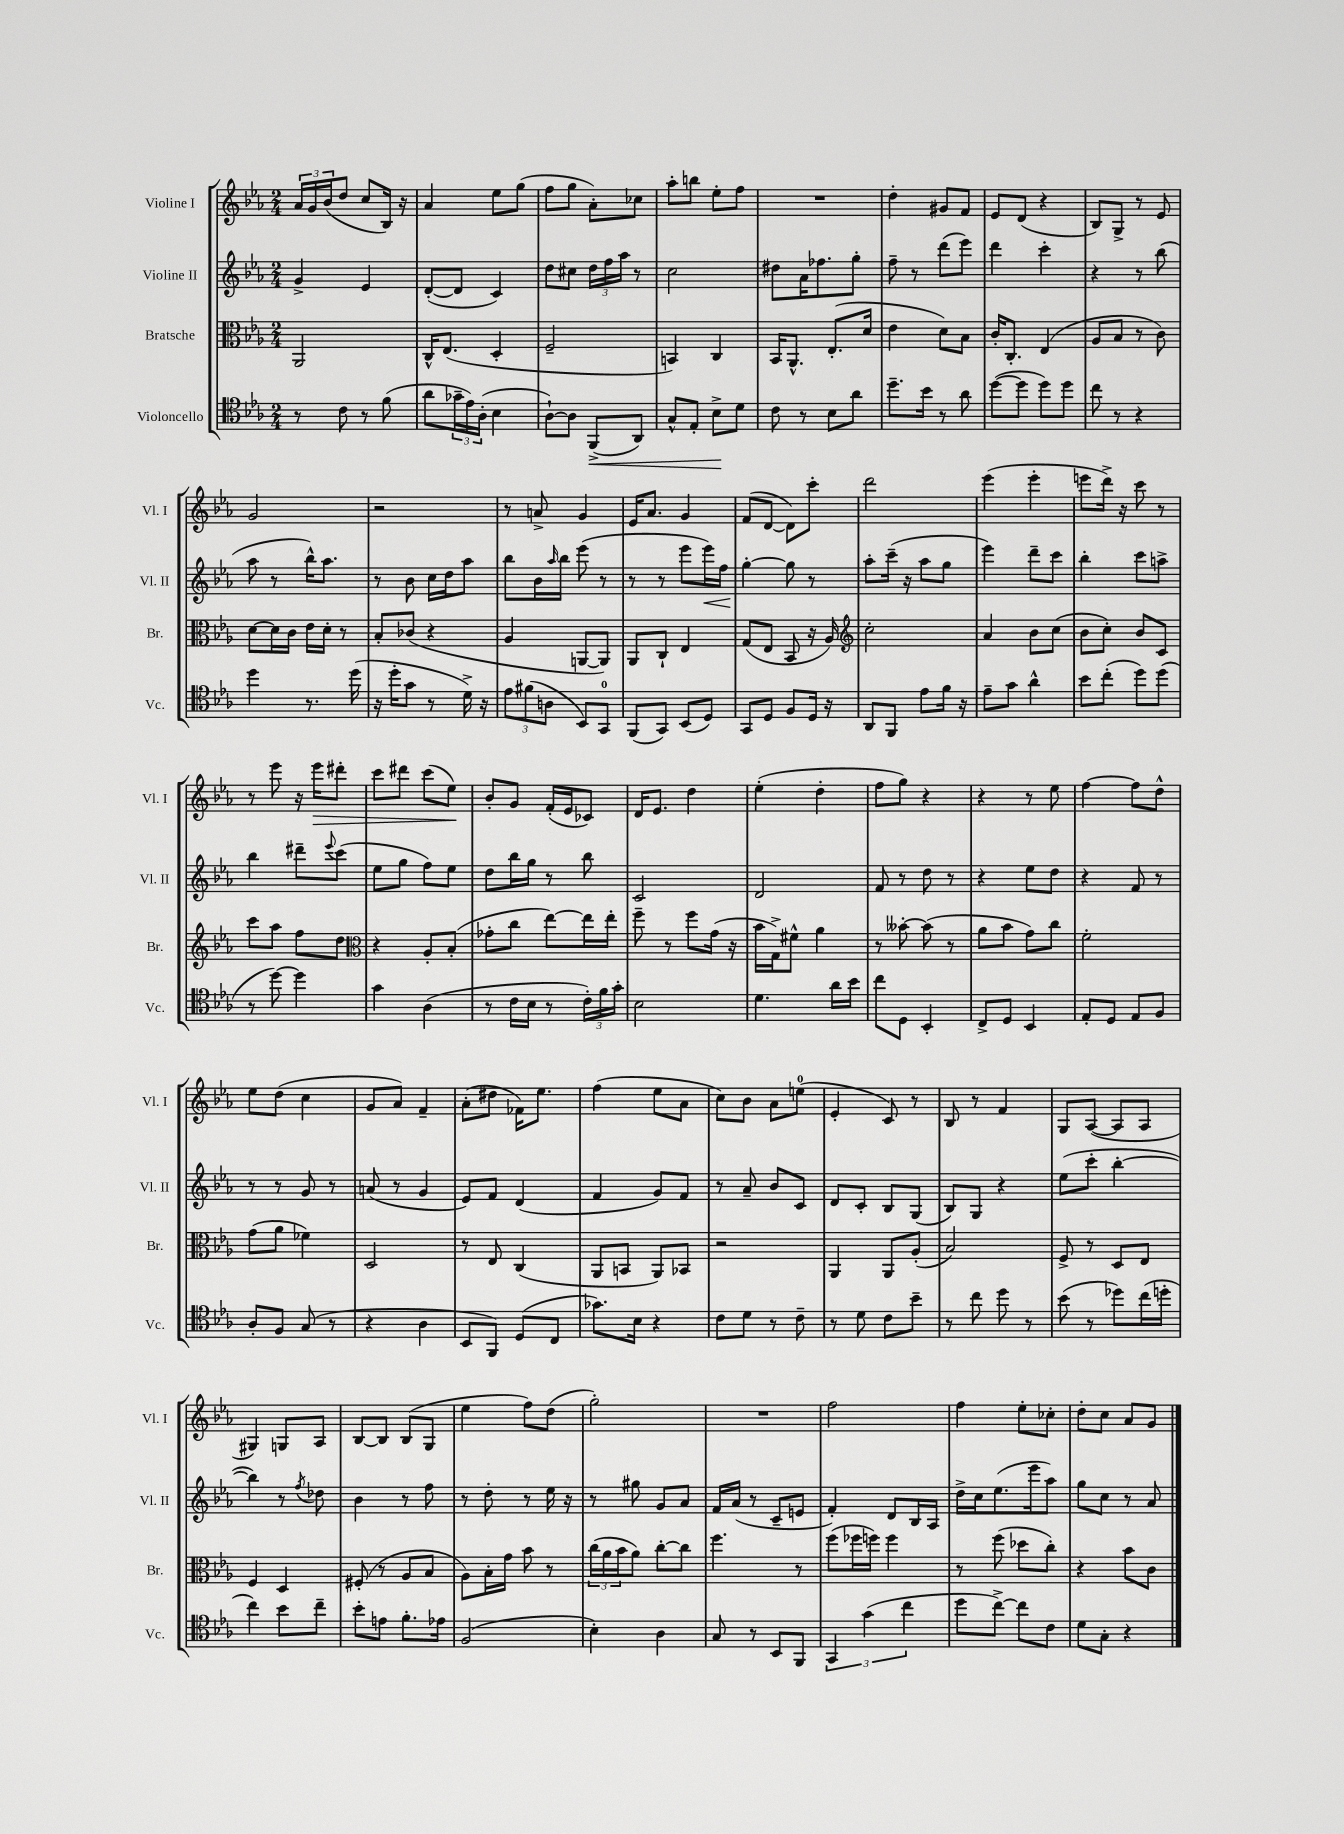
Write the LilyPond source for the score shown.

<<
\new StaffGroup <<
\new Staff = "s0" \with { instrumentName = "Violine I" shortInstrumentName = "Vl. I" } {
    \clef treble \key ees \major \numericTimeSignature \time 2/4
    \tuplet 3/2 { aes'16 g'16 bes'16( } d''8 c''8 bes16) r16 |
    aes'4 ees''8 g''8( |
    f''8 g''8 aes'8-.) ces''8 |
    aes''8-. b''8 ees''8-. f''8 |
    R2 |
    d''4-. gis'8 f'8 |
    ees'8 d'8( r4 |
    bes8) g8-> r8 ees'8 |
    g'2 |
    r2 |
    r8 a'8-> g'4 |
    ees'16 aes'8. g'4 |
    f'8( d'8~ d'8) c'''8-. |
    d'''2 |
    ees'''4( ees'''4-. |
    e'''8 d'''16->) r16 c'''8 r8 |
    r8 ees'''8 r16 ees'''16\> dis'''8-. |
    c'''8 dis'''8 c'''8( ees''8\!) |
    bes'8-. g'8 f'16-.( ees'16 ces'8) |
    d'16 ees'8. d''4 |
    ees''4-.( d''4-. |
    f''8 g''8) r4 |
    r4 r8 ees''8 |
    f''4~ f''8 d''8-^ |
    ees''8 d''8( c''4 |
    g'8 aes'8) f'4-- |
    aes'8-.( dis''8 fes'16) ees''8. |
    f''4( ees''8 aes'8 |
    c''8) bes'8 aes'8 e''8-0( |
    ees'4-. c'8) r8 |
    bes8 r8 f'4 |
    g8 aes8~( aes8 aes8 |
    gis4) g8 aes8 |
    bes8~ bes8 bes8( g8 |
    ees''4 f''8) d''8( |
    g''2-.) |
    R2 |
    f''2 |
    f''4 ees''8-. ces''8-. |
    d''8-. c''8 aes'8 g'8 \bar "|." |
}
\new Staff = "s1" \with { instrumentName = "Violine II" shortInstrumentName = "Vl. II" } {
    \clef treble \key ees \major \numericTimeSignature \time 2/4
    g'4-> ees'4 |
    d'8~-.( d'8 c'4) |
    d''8 cis''8 \tuplet 3/2 { d''16 f''16 aes''16 } r8 |
    c''2 |
    dis''8 aes'16 fes''8. g''8-. |
    f''8-- r8 d'''8( ees'''8) |
    d'''4 c'''4-. |
    r4 r8 bes''8( |
    aes''8 r8 bes''16-^) aes''8. |
    r8 bes'8 c''16 d''16 aes''8 |
    bes''8 bes'16 \grace { aes''16 } bes''16 ees'''8( r8 |
    r8 r8 ees'''8 ees'''16\<) f''16 |
    g''4~-.\! g''8 r8 |
    aes''8-. c'''16--( r16 aes''8 g''8 |
    ees'''4) d'''8-- c'''8 |
    bes''4-. c'''8 a''8-> |
    bes''4 dis'''8-- \appoggiatura { ees'''8 } c'''8( |
    ees''8 g''8 f''8) ees''8 |
    d''8 bes''16 g''16 r8 bes''8 |
    c'2 |
    d'2 |
    f'8 r8 d''8 r8 |
    r4 ees''8 d''8 |
    r4 f'8 r8 |
    r8 r8 g'8 r8 |
    a'8( r8 g'4 |
    ees'8) f'8 d'4( |
    f'4 g'8) f'8 |
    r8 aes'8-- bes'8 c'8 |
    d'8 c'8-. bes8 g8( |
    bes8) g8 r4 |
    ees''8( c'''8-. bes''4~-. |
    bes''4) r8 \acciaccatura { f''8 } des''8 |
    bes'4 r8 f''8 |
    r8 d''8-. r8 ees''16 r16 |
    r8 gis''8 g'8 aes'8 |
    f'16 aes'16( r8 c'8-- e'8 |
    f'4-.) d'8 bes16 aes16 |
    d''16-> c''16 ees''8.( ees'''16 aes''8) |
    g''8 c''8 r8 aes'8 \bar "|." |
}
\new Staff = "s2" \with { instrumentName = "Bratsche" shortInstrumentName = "Br." } {
    \clef alto \key ees \major \numericTimeSignature \time 2/4
    aes,2 |
    c16-^ ees8.( d4-. |
    f2-- |
    b,4) c4 |
    bes,16 aes,8.-^ ees8.-.( d'16 |
    ees'4 d'8) bes8 |
    c'16-. c8.-. ees4( |
    aes8 bes8 r8 c'8) |
    d'8~ d'16 c'16 ees'16 d'16-. r8 |
    bes8-. ces'8( r4 |
    aes4 a,8~ a,8) |
    aes,8 c8-! ees4 |
    g8( ees8 bes,8 r16 aes16) |
    \clef treble c''2-. |
    aes'4 bes'8 c''8( |
    bes'8 c''8-.) bes'8 c'8 |
    c'''8 aes''8 f''8 d''8 |
    \clef alto r4 aes8-. bes8-.( |
    ges'8-. c''8 ees''8~) ees''16 ees''16-. |
    f''8-- r8 f''8 g'16( r16 |
    bes'16 g16->) fis'8-^ aes'4 |
    r8 beses'8~-. beses'8( r8 |
    aes'8 bes'8 g'8) c''8 |
    f'2-. |
    g'8( aes'8 fes'4) |
    d2 |
    r8 ees8 c4( |
    aes,8 b,8 aes,8) bes,8 |
    r2 |
    aes,4 aes,8 aes8-.( |
    bes2) |
    f8-> r8 d8 ees8 |
    f4 d4 |
    fis8-.( r8 aes8 bes8 |
    aes8) bes16-. g'16 bes'8 r8 |
    \tuplet 3/2 { c''16( aes'16 bes'16 } aes'8) c''8~-. c''8 |
    f''4. r8 |
    f''8( fes''16 f''16) f''4 |
    r8 f''8( des''8 c''8-.) |
    r4 bes'8 c'8 \bar "|." |
}
\new Staff = "s3" \with { instrumentName = "Violoncello" shortInstrumentName = "Vc." } {
    \clef tenor \key ees \major \numericTimeSignature \time 2/4
    r8 c'8 r8 f'8( |
    aes'8 \tuplet 3/2 { ges'16-- ees'16) aes16-.( } bes4 |
    aes8~-!) aes8 f,8->\<( aes,8) |
    g8-^ ees8-. bes8->\! d'8 |
    c'8 r8 bes8 aes'8 |
    d''8.-- bes'16 r8 aes'8 |
    d''8~( d''8 d''8) d''8 |
    c''8 r8 r4 |
    d''4 r8. d''16( |
    r16 d''16-. g'8 r8 d'16->) r16 |
    \tuplet 3/2 { ees'8 fis'8( a8 } bes,8) g,8-0 |
    f,8( g,8) bes,8( d8) |
    g,8 d8 f8 d16 r16 |
    aes,8 f,8 ees'8 f'16 r16 |
    ees'8-- g'8 aes'4-^ |
    bes'8 c''8-.( d''8) d''8( |
    r8 d''8~) d''4 |
    g'4 aes4( |
    r8 c'16 bes16 r8 \tuplet 3/2 { c'16-.) f'16 g'16-. } |
    bes2 |
    d'4. aes'16 bes'16 |
    c''8 d8 bes,4-. |
    c8-> d8 bes,4 |
    ees8-. d8 ees8 f8 |
    aes8-. f8 g8( r8 |
    r4 aes4 |
    bes,8 f,8) d8( c8 |
    ges'8.) bes16 r4 |
    c'8 d'8 r8 c'8-- |
    r8 d'8 c'8 bes'8-- |
    r8 c''8 d''8 r8 |
    bes'8( r8 des''8) c''16( d''16-. |
    c''4) bes'8 c''8-- |
    bes'8-. e'8 f'8.-. ees'16 |
    f2( |
    bes4-.) aes4 |
    g8 r8 bes,8 f,8 |
    \tuplet 3/2 { g,4 g'4( c''4 } |
    d''8 c''8~->) c''8 c'8 |
    d'8 g8-. r4 \bar "|." |
}
>>
>>
\layout { \context { \Score \remove "Bar_number_engraver" } }
